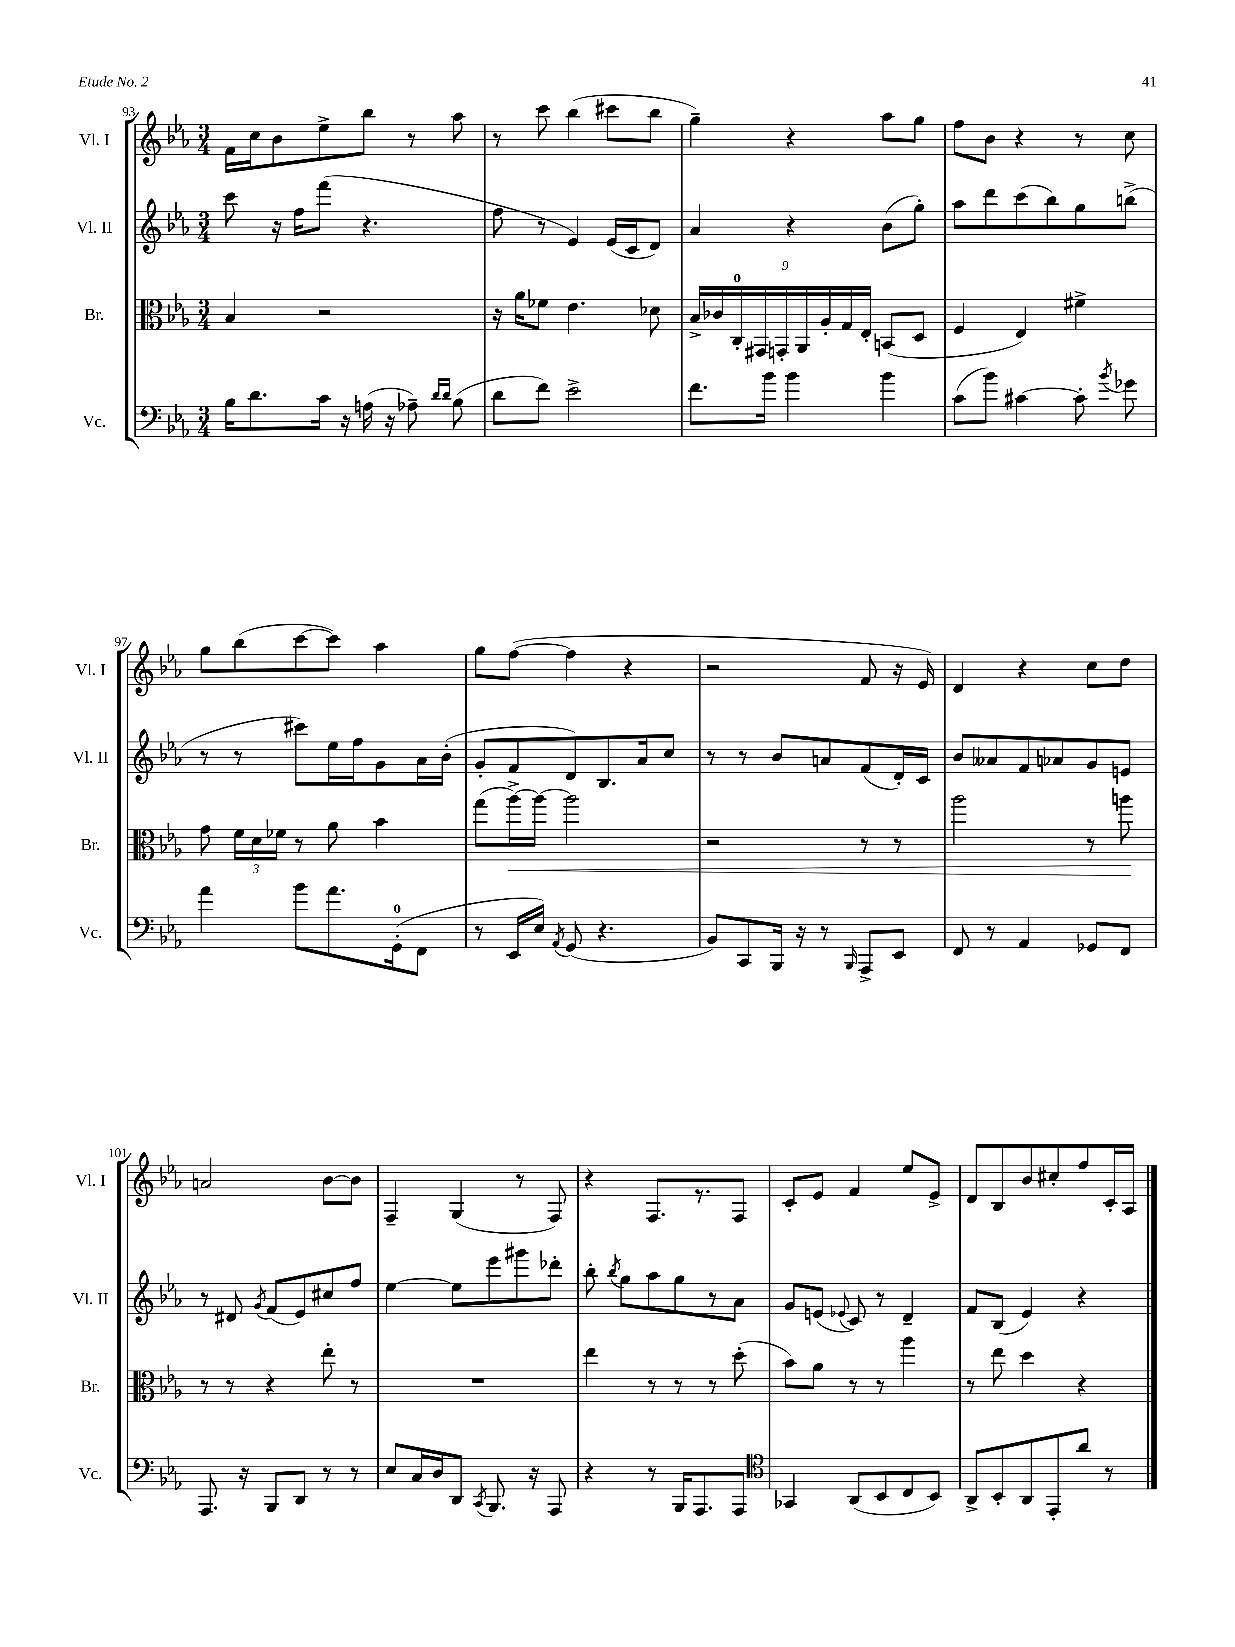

**kern	**kern	**dynam	**kern	**kern
*part4	*part3	*part3	*part2	*part1
*staff4	*staff3	*staff3	*staff2	*staff1
*I"Vc.	*I"Br.	*	*I"Vl. II	*I"Vl. I
*I'Vc.	*I'Br.	*	*I'Vl. II	*I'Vl. I
*clefF4	*clefC3	*	*clefG2	*clefG2
*k[b-e-a-]	*k[b-e-a-]	*	*k[b-e-a-]	*k[b-e-a-]
*M3/4	*M3/4	*	*M3/4	*M3/4
=93	=93	=93	=93	=93
16B-\KL	4B-/	.	8ccc\	16f\LL
8.d\	.	.	.	16cc\J
.	.	.	16r	8b-\
.	.	.	16ff\KL	.
16c\Jk	2r	.	(8fff\J	8ee-^\
16r	.	.	.	.
(16An\	.	.	4.r	8bb-\J
16r	.	.	.	.
8A-X~\)	.	.	.	8r
16qqd/LL	.	.	.	.
16qqd/JJ	.	.	.	.
(8B-\	.	.	.	8aa-\
=94	=94	=94	=94	=94
8d\L	16r	.	8ff\	8r
.	16a-\KL	.	.	.
8f\J)	8f-X\J	.	8r	8ccc\
2e-^\	4.e-\	.	4e-/)	(4bb-\
.	.	.	(16e-/LL	8ccc#X\L
.	.	.	16c/J	.
.	8d-X\	.	8d/J)	8bb-\J
=95	=95	=95	=95	=95
8.f\L	18B-^/LL	.	4a-/	4gg~\)
.	18c-X/	.	.	.
.	18C'/	.	.	.
.	18GG#X/	.	.	.
16b-\Jk	.	.	.	.
.	18GGn'/	.	.	.
4b-\	.	.	4r	4r
.	18AA-/	.	.	.
.	18A-'/	.	.	.
.	18G/	.	.	.
.	18E-'/JJ	.	.	.
4b-\	(8BBn/L	.	(8b-\L	8aa-\L
.	8D/J	.	8gg'\J)	8gg\J
=96	=96	=96	=96	=96
(8c\L	4F/	.	8aa-\L	8ff\L
8b-\J)	.	.	8ddd\	8b-\J
[4c#X\	4E-/)	.	(8ccc\	4r
.	.	.	8bb-\)	.
8c#'\]	4f#X^\	.	8gg\	8r
8qb-/	.	.	.	.
8g-X\	.	.	(8bbn^\J	8cc\
!!LO:LB:g=z
=97	=97	=97	=97	=97
4a-\	8g\	.	8r	8gg\L
.	24f\LL	.	8r	(8bb-\
.	24d\	.	.	.
.	24f-X\JJ	.	.	.
8b-\L	8r	.	8ccc#X\L)	[8ccc\
8.a-\	8a-\	.	16ee-\L	8ccc\J])
.	.	.	16ff\J	.
.	4b-\	.	8g\	4aa-\
(16GG'\k	.	.	.	.
8FF\J	.	.	16a-\L	.
.	.	.	(16b-'\JJ	.
=98	=98	=98	=98	=98
8r	(8gg\L	.	8g'/L	8gg\L
!	!	!LO:HP:b	!	!
16EE-/LL	[16aa-^\L)	<	8f/	([8ff\J
16E-/JJ)	16aa-\JJ_	.	.	.
8qAA-/	.	.	.	.
(8GG/	2aa-\]	.	8d/)	4ff\]
4.r	.	.	8.B-/	.
.	.	.	.	4r
.	.	.	16a-/k	.
.	.	.	8cc/J	.
=99	=99	=99	=99	=99
8BB-/L)	2r	.	8r	2r
8CC/	.	.	8r	.
16BBB-/Jk	.	.	8b-/L	.
16r	.	.	.	.
8r	.	.	8an/	.
16qqBBB-/	.	.	.	.
8AAA-^/L	8r	.	(8f/	8f/
8EE-/J	8r	.	16d'/L)	16r
.	.	.	16c/JJ	16e-/)
=100	=100	=100	=100	=100
8FF/	2aa-\	.	8b-/L	4d/
8r	.	.	8a--X/	.
4AA-/	.	.	8f/	4r
.	.	.	8a-X/	.
8GG-X/L	8r	.	8g/	8cc\L
8FF/J	8aan\	.	8en/J	8dd\J
.	.	[	.	.
!!LO:LB:g=z
=101	=101	=101	=101	=101
8.AAA-/	8r	.	8r	2an/
.	8r	.	8d#X/	.
16r	.	.	.	.
.	.	.	8qg/	.
8BBB-/L	4r	.	(8f/L	.
8DD/J	.	.	8e-/)	.
8r	8ee-'\	.	8cc#X/	[8b-\L
8r	8r	.	8ff/J	8b-\J]
=102	=102	=102	=102	=102
8E-/L	2.r	.	[4ee-\	4F~/
16C/L	.	.	.	.
16D/J	.	.	.	.
8DD/J	.	.	8ee-\L]	(4G/
8qCC/	.	.	.	.
8.BBB-/	.	.	8eee-\	.
.	.	.	8ggg#X\	8r
16r	.	.	.	.
8AAA-/	.	.	8ddd-X'\J	8F/)
=103	=103	=103	=103	=103
4r	4ee-\	.	8bb-'\	4r
.	.	.	8qbb-/	.
.	.	.	8gg\L	.
8r	8r	.	8aa-\	8.F/L
16BBB-/KL	8r	.	8gg\	.
8.AAA-/	.	.	.	8.r
.	8r	.	8r	.
8AAA-/J	(8dd'\	.	8a-\J	8F/J
=104	=104	=104	=104	=104
*clefC4	*	*	*	*
4GG-X/	8b-\L)	.	8g/L	8c'/L
.	8a-\J	.	(8en/J	8e-/J
.	.	.	8qqe-X/	.
(8AA-/L	8r	.	8c/)	4f/
8BB-/	8r	.	8r	.
8C/	4aa-\	.	4d~/	8ee-/L
8BB-/J)	.	.	.	8e-^/J
=105	=105	=105	=105	=105
8AA-^/L	8r	.	8f/L	8d/L
8BB-'/	8ee-\	.	(8B-/J	8B-/
8AA-/	4dd\	.	4e-/)	8b-/
8EE-'/	.	.	.	8cc#X'/
8a-/J	4r	.	4r	8ff/
8r	.	.	.	16c'/L
.	.	.	.	16A-/JJ
==	==	==	==	==
*-	*-	*-	*-	*-
